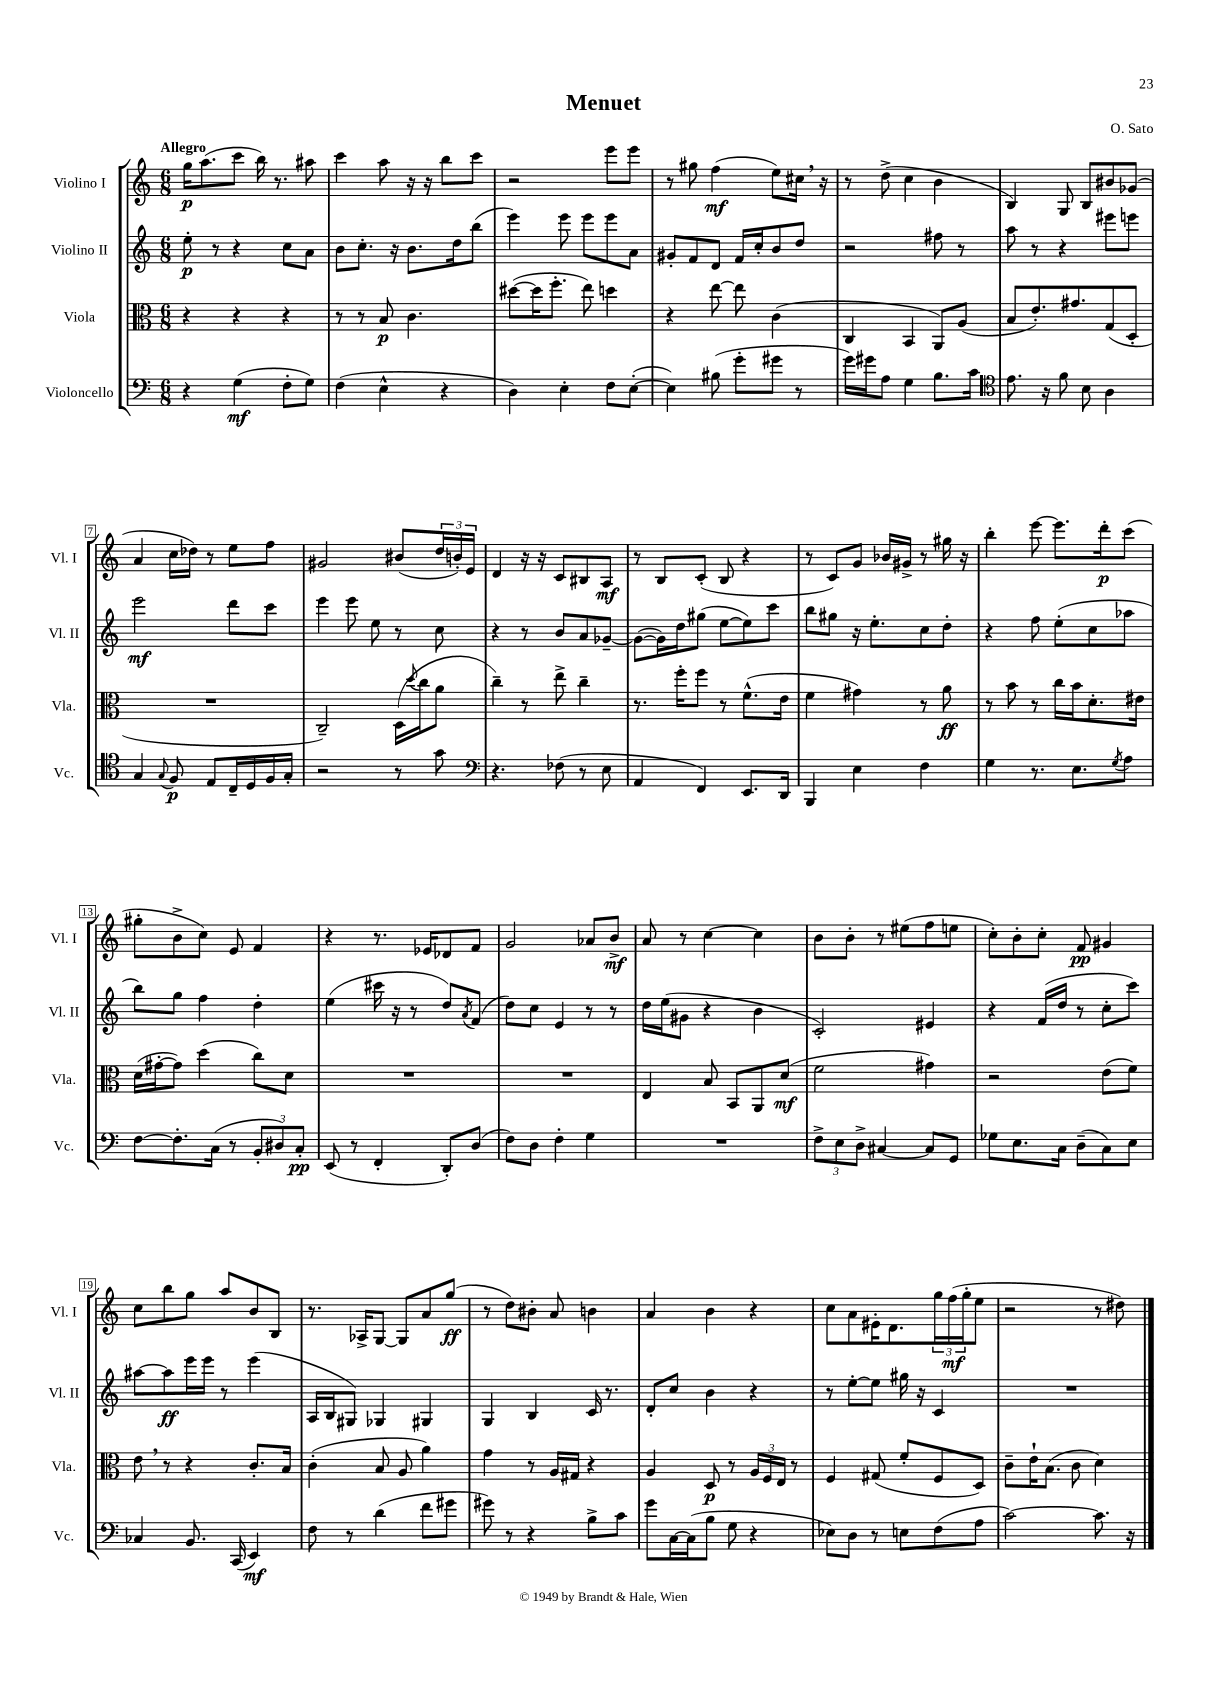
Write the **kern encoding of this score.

**kern	**kern	**kern	**kern
*staff4	*staff3	*staff2	*staff1
*clefF4	*clefC3	*clefG2	*clefG2
*k[]	*k[]	*k[]	*k[]
*M6/8	*M6/8	*M6/8	*M6/8
4r	4r	8ee'	16gg
.	.	.	(8.aa
.	.	8r	.
(4G	4r	4r	8ccc
.	.	.	16bb)
.	.	.	8.r
8F'	4r	8cc	.
8G)	.	8a	8aa#
=	=	=	=
(4F	8r	8b	4ccc
.	8r	8.cc'	.
4E^^	8B	.	8aa
.	.	16r	.
.	4.c	8.b	16r
.	.	.	16r
4r	.	.	8bb
.	.	16dd	.
.	.	(8bb	8ccc
=	=	=	=
4D)	([8dd#	4eee)	2r
.	16dd#]	.	.
.	8.ff'	.	.
4E'	.	8eee	.
.	8ee)	8eee	.
8F	4dd	8eee	8eee
([8E'	.	8a	8eee
=	=	=	=
4E])	4r	8g#'	8r
.	.	8f	8gg#
(8B#	[8ee	8d	(4ff
8g'	8ee]	16f	.
.	.	16cc'	.
8g#	(4c	8b	8ee)
8r	.	8dd	16cc#
.	.	.	16r
=	=	=	=
16g)	4C	2r	8r
16g#	.	.	.
8A	.	.	(8dd^
4G	4BB	.	4cc
8.B	8AA)	8ff#	4b
.	(8A	8r	.
16c	.	.	.
=	=	=	=
*clefC4	*	*	*
8.e	8B	8aa	4B)
.	8.e')	8r	.
16r	.	.	.
8f	.	4r	8G
.	8.g#	.	.
8B	.	.	8B
4A	(8G	8eee#	8b#
.	8D'	8eee	(8g-
=	=	=	=
4G	2.r	2eee	4a
8qqG	.	.	.
8F	.	.	16cc
.	.	.	16dd-)
8E	.	.	8r
16C~	.	8ddd	8ee
16D	.	.	.
16F	.	8ccc	8ff
16G'	.	.	.
=	=	=	=
2r	2C~)	4eee	2g#
.	.	8eee	.
.	.	8ee	.
8r	(16D	8r	(8b#
.	8qqdd	.	.
.	16cc	.	.
8g	8a	8cc	24dd
.	.	.	24b')
.	.	.	24e
=	=	=	=
*clefF4	*	*	*
4.r	4cc~)	4r	4d
.	8r	8r	16r
.	.	.	16r
(8F-	8ee^	8b	8c
8r	4cc~	8a	8B#
8E	.	[8g-~	8A
=	=	=	=
4AA	8.r	(8g-_	8r
.	.	16g-])	8B
.	16ff'	16dd	.
4FF)	8ff	(8gg#	(8c'
.	8r	[8ee	8B
8.EE	(8.f^^	8ee])	4r
.	.	8ccc	.
16DD	16e	.	.
=	=	=	=
4BBB	4f	8bb	8r
.	.	8gg#	8c)
4E	4g#)	16r	8g
.	.	8.ee'	.
.	.	.	16b-
.	.	.	16g#^
4F	8r	8cc	8r
.	8a	8dd'	16gg#
.	.	.	16r
=	=	=	=
4G	8r	4r	4bb'
.	8b	.	.
8.r	8r	8ff	[8eee
.	16cc	(8ee'	8.eee]
8.E	16b	.	.
.	8.d'	8cc	.
.	.	.	16ddd'
8qG	.	.	.
8A	.	8aa-	(8ccc
.	16e#	.	.
=	=	=	=
[8F	(16d	8bb)	8gg#'
.	[16g#'	.	.
8.F']	8g#])	8gg	8b^
.	(4dd	4ff	8cc)
(16C	.	.	.
8r	.	.	8e
12BB'	8cc)	4dd'	4f
12D#)	.	.	.
.	8d	.	.
12C'	.	.	.
=	=	=	=
(8EE	2.r	(4ee	4r
8r	.	.	.
4FF'	.	16ccc#	8.r
.	.	16r	.
.	.	8r	.
.	.	.	16e-
8DD')	.	8dd)	8d-
.	.	8qa	.
(8D	.	(8f	8f
=	=	=	=
8F)	2.r	8dd)	2g
8D	.	8cc	.
4F'	.	4e	.
4G	.	8r	8a-
.	.	8r	8b^
=	=	=	=
2.r	4E	16dd	8a
.	.	(16ee	.
.	.	8g#	8r
.	8B	4r	[4cc
.	8BB	.	.
.	8AA	4b	4cc]
.	(8d	.	.
=	=	=	=
12F^	2f	2c')	8b
12E	.	.	.
.	.	.	8b'
12D^	.	.	.
[4C#	.	.	8r
.	.	.	(8ee#
8C#]	4g#)	4e#	8ff
8GG	.	.	8ee
=	=	=	=
8G-	2r	4r	8cc')
8.E	.	.	8b'
.	.	(16f	8cc'
16C	.	16dd	.
(8D~	.	8r	8f
8C)	(8e	8cc'	4g#
8E	8f)	8ccc)	.
=	=	=	=
4C-	8e	[8aa#	8cc
.	8r	8aa#]	8bb
8.BB	4r	16eee	8gg
.	.	16eee	.
.	.	8r	8aa
(16CC	.	.	.
4EE)	8.c'	(4eee	8b
.	.	.	8B
.	16B	.	.
=	=	=	=
8F	(4c'	16A	8.r
.	.	16B	.
8r	.	8G#)	.
.	.	.	16A-^
(4d	8B	4G-	[8G
.	8A	.	8G]
8f	4a)	4G#	8a
8g#	.	.	(8gg
=	=	=	=
8g#)	4g	4G	8r
8r	.	.	8dd)
4r	8r	4B	8b#'
.	16A	.	8a
.	16G#	.	.
8B^	4r	16c	4b
.	.	8.r	.
8c	.	.	.
=	=	=	=
8g	4A	8d'	4a
[16C	.	8cc	.
(16C]	.	.	.
8B	8D	4b	4b
8G	8r	.	.
4r	24A	4r	4r
.	24F	.	.
.	24E	.	.
.	8r	.	.
=	=	=	=
8E-)	4F	8r	8cc
8D	.	[8ee'	8a
8r	(8G#	8ee]	16e#'
.	.	.	8.d
8E	8f'	16gg#	.
.	.	16r	.
(8F	8F	4c	24gg
.	.	.	(24ff
.	.	.	24gg'
8A	8D)	.	8ee
=	=	=	=
[2c)	8c~	2.r	2r
.	16e`	.	.
.	(8.B	.	.
.	8c	.	.
8.c]	4d)	.	8r
.	.	.	8dd#)
16r	.	.	.
==	==	==	==
*-	*-	*-	*-
